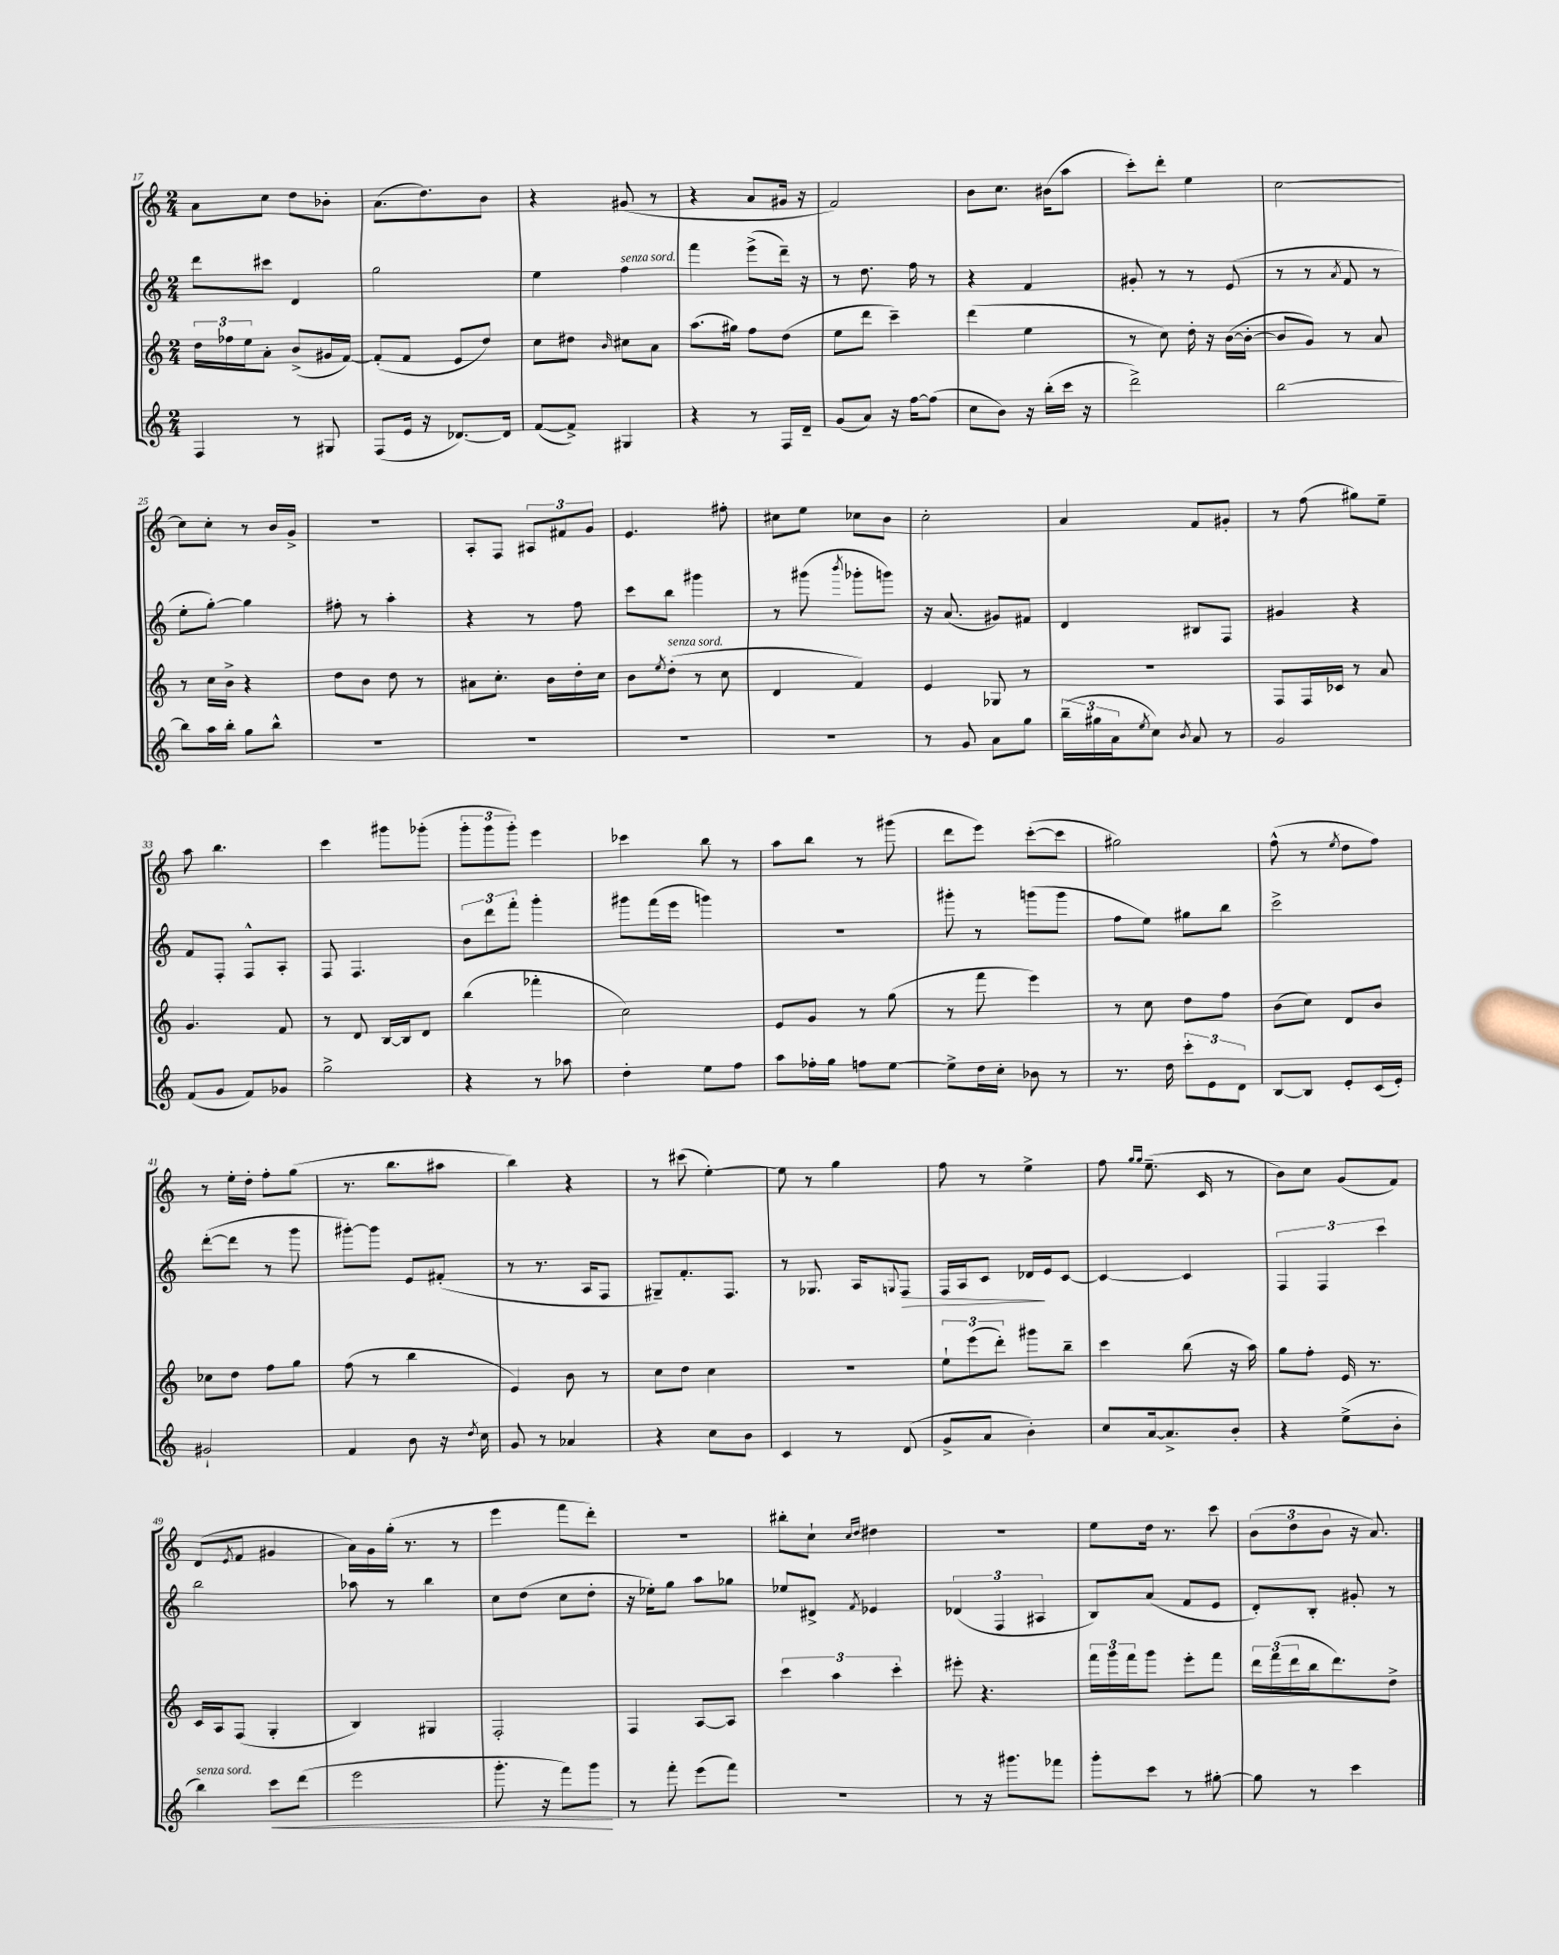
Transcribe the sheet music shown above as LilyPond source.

<<
\new StaffGroup <<
\new Staff = "s0" {
    \clef treble \key c \major \numericTimeSignature \time 2/4
    a'8 c''8 d''8 bes'8-. |
    a'8.( d''8.) b'8 |
    r4 gis'8( r8 |
    r4 a'8 gis'16 r16 |
    f'2) |
    b'8 c''8. bis'16( a''8 |
    c'''8-.) d'''8-. e''4 |
    c''2~ |
    c''8 c''8-. r8 b'16 g'16-> |
    r2 |
    a8-. f8 \tuplet 3/2 { ais8 fis'8 g'8 } |
    e'4. fis''8-. |
    cis''8 e''8 ces''8 b'8 |
    c''2-. |
    a'4 f'8 gis'8-. |
    r8 f''8( gis''8) e''8-- |
    a''8 b''4. |
    c'''4 gis'''8 ges'''8-.( |
    \tuplet 3/2 { g'''8-. g'''8 g'''8-.) } e'''4 |
    ces'''4 b''8 r8 |
    a''8 b''8 r8 gis'''8( |
    d'''8 e'''8) c'''8~-.( c'''8 |
    gis''2) |
    f''8-^( r8 \acciaccatura { e''8 } d''8 f''8) |
    r8 e''16-. d''16-. f''8-. g''8( |
    r8. b''8. ais''8 |
    b''4) r4 |
    r8 cis'''8( e''4~-.) |
    e''8 r8 g''4 |
    f''8 r8 e''4-> |
    f''8 \grace { g''16 g''16 } e''8.--( c'16 r8 |
    b'8) c''8 g'8( f'8) |
    d'8( \acciaccatura { e'8 } f'8 gis'4 |
    a'16) g'16 g''16-.( r8. r8 |
    e'''4 f'''8 d'''8-.) |
    r2 |
    bis''8-. c''8-! \grace { c''16 d''16 } dis''4 |
    R2 |
    e''8 d''16 r8. c'''8 |
    \tuplet 3/2 { b'8( d''8 b'8 } r16 a'8.) \bar "|." |
}
\new Staff = "s1" {
    \clef treble \key c \major \numericTimeSignature \time 2/4
    d'''8 cis'''8 d'4 |
    g''2 |
    e''4 f''4^\markup { \italic "senza sord." } |
    f'''4 e'''8->( d'''16--) r16 |
    r8 d''8. f''16 r8 |
    r4 f'4 |
    gis'8-. r8 r8 e'8( |
    r8 r8 \acciaccatura { a'8 } f'8 r8 |
    e''8-. g''8~-.) g''4 |
    fis''8-. r8 a''4-. |
    r4 r8 f''8 |
    c'''8 b''8 gis'''4 |
    r8 gis'''8( \acciaccatura { b'''8 } ges'''8-. g'''8) |
    r16 a'8.( gis'8) fis'8 |
    d'4 bis8 f8 |
    gis'4 r4 |
    f'8 f8-. f8-^ a8-. |
    f8 f4. |
    \tuplet 3/2 { b'8 d'''8 f'''8-. } g'''4-. |
    gis'''8 f'''16( e'''16 g'''4) |
    r2 |
    gis'''8-. r8 g'''8( g'''8 |
    f''8 e''8) gis''8 b''8 |
    c'''2-> |
    d'''8~-.( d'''8 r8 g'''8 |
    gis'''8~-.) gis'''8 e'8 fis'8-.( |
    r8 r8. a16 f8 |
    gis8--) f'8.-. f8. |
    r8 ges8. a16 \appoggiatura { g8 } f8\> |
    f16 a16 c'8 des'16\! e'16 c'8~ |
    c'4~ c'4 |
    \tuplet 3/2 { f4 f4 c'''4 } |
    b''2 |
    aes''8 r8 b''4 |
    c''8 d''8( c''8 d''8-. |
    r16 ees''16-.) g''8 a''8 ges''8 |
    ees''8 dis'8-> \acciaccatura { f'8 } ees'4 |
    \tuplet 3/2 { des'4( f4 ais4 } |
    b8) a'8( f'8 e'8 |
    d'8-.) b8-. gis'8-. r8 \bar "|." |
}
\new Staff = "s2" {
    \clef treble \key c \major \numericTimeSignature \time 2/4
    \tuplet 3/2 { d''16 fes''16 e''16 } a'8-. b'8->( gis'16 f'16~) |
    f'8-.( f'8 e'8 d''8) |
    c''8 dis''8 \grace { b'16 } cis''8 a'8 |
    a''8.( gis''16) f''8 d''8( |
    e''8 d'''8 c'''4--) |
    d'''4( e''4 |
    r8 c''8) d''16-. r16 b'16~( b'16~-. |
    b'8 g'8) r8 a'8 |
    r8 c''16 b'16-> r4 |
    d''8 b'8 d''8 r8 |
    ais'8 c''8.-. b'16 d''16-. c''16 |
    b'8 \acciaccatura { e''8 } d''8-.^\markup { \italic "senza sord." }( r8 c''8 |
    d'4 f'4) |
    e'4 ges8 r8 |
    r2 |
    f8 f16 ces'16 r8 a'8 |
    g'4. f'8 |
    r8 d'8 b16~ b16 d'8 |
    b''4( fes'''4-. |
    c''2) |
    e'8 g'8 r8 g''8( |
    r8 f'''8 e'''4) |
    r8 c''8 d''8 f''8 |
    b'8( c''8) d'8 b'8 |
    ces''8 d''8 f''8 g''8 |
    f''8( r8 b''4 |
    e'4) b'8 r8 |
    c''8 d''8 c''4 |
    r2 |
    \tuplet 3/2 { e''8-! e'''8( d'''8-.) } gis'''8 b''8-- |
    c'''4 b''8( r16 a''16) |
    g''8 f''8-. e'16 r8. |
    c'16 a16 f8( g4-. |
    b4) gis4 |
    f2-. |
    f4 a8~ a8 |
    \tuplet 3/2 { c'''4 a''4 c'''4-. } |
    eis'''8-. r4. |
    \tuplet 3/2 { f'''16 g'''16 f'''16 } g'''8 e'''8-. f'''8 |
    \tuplet 3/2 { d'''16 f'''16( d'''16 } b''16 d'''8.) d''8-> \bar "|." |
}
\new Staff = "s3" {
    \clef treble \key c \major \numericTimeSignature \time 2/4
    f4 r8 gis8 |
    f8( e'16 r16 des'8.~) des'16 |
    f'8~( f'8->) gis4 |
    r4 r8 f16 d'16-- |
    g'8( a'8) r16 f''16~ f''8( |
    c''8 b'8) r16 b''16-.( c'''16 r16 |
    d'''2->) |
    b''2~ |
    b''8 a''16 b''16-. g''8 b''8-^ |
    R2 |
    R2 |
    R2 |
    R2 |
    r8 g'8 a'8 g''8 |
    \tuplet 3/2 { b''16--( gis''16 a'16 } \acciaccatura { e''8 } c''8) \acciaccatura { b'8 } a'8 r8 |
    g'2 |
    f'8( g'8 f'8) ges'8 |
    g''2-> |
    r4 r8 aes''8 |
    d''4-. e''8 f''8 |
    a''8 fes''16-. g''16 f''8 e''8~ |
    e''8-> d''16 c''16-. bes'8 r8 |
    r8. d''16 \tuplet 3/2 { c'''8-. e'8 d'8 } |
    b8~ b8 e'8-. c'16( e'16-.) |
    gis'2-! |
    f'4 b'8 r16 \acciaccatura { d''8 } c''16 |
    g'8 r8 aes'4 |
    r4 c''8 b'8 |
    c'4 r8 d'8( |
    g'8-> a'8 b'4-.) |
    c''8 a'16~ a'8.-> b'8-. |
    r4 e''8->( b'8-. |
    b''4^\markup { \italic "senza sord." }) c'''8\< d'''8( |
    e'''2 |
    g'''8.-. r16 f'''8) g'''8\! |
    r8 f'''8-. e'''8( f'''8) |
    r2 |
    r8 r16 gis'''8. fes'''8 |
    g'''8-. c'''8 r8 gis''8~-. |
    gis''8 r8 c'''4 \bar "|." |
}
>>
>>
\layout { \context { \Score currentBarNumber = #17 } }
